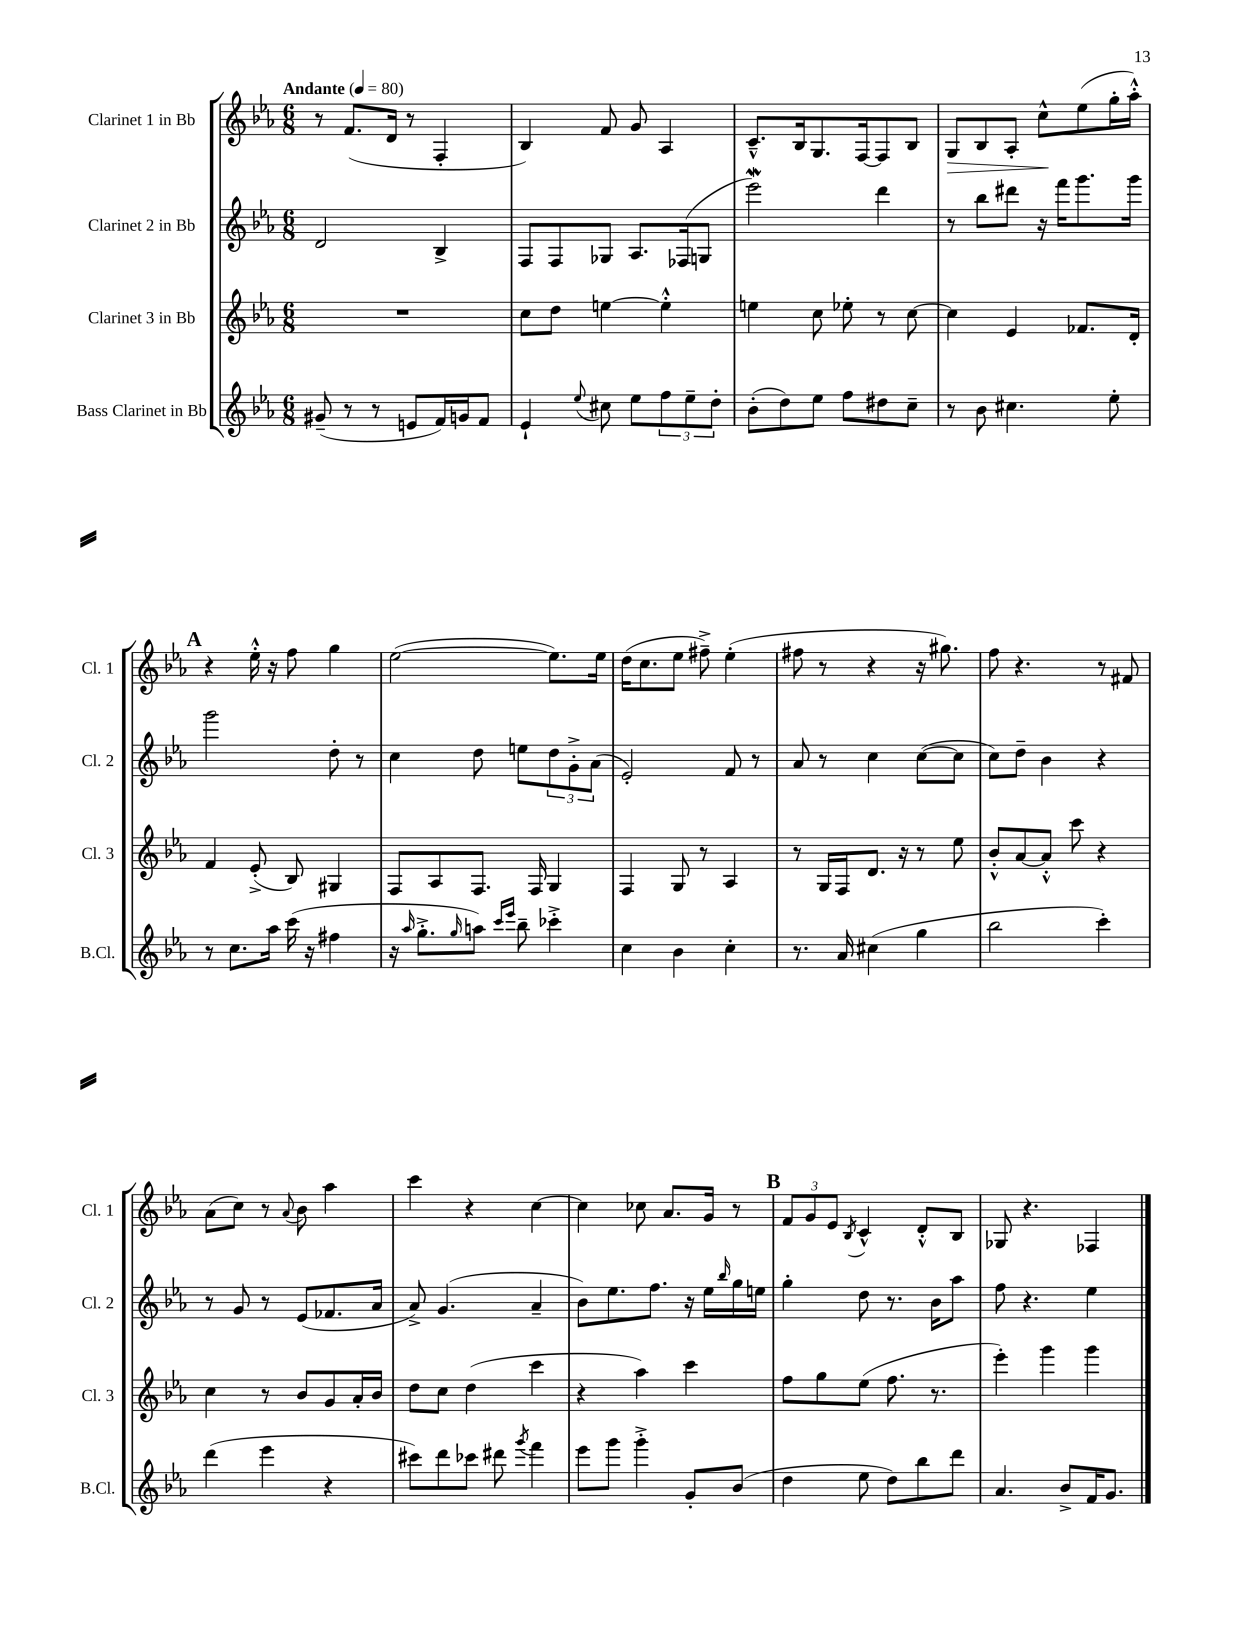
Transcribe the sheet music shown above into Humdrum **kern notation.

**kern	**kern	**kern	**kern
*staff4	*staff3	*staff2	*staff1
*clefG2	*clefG2	*clefG2	*clefG2
*k[b-e-a-]	*k[b-e-a-]	*k[b-e-a-]	*k[b-e-a-]
*M6/8	*M6/8	*M6/8	*M6/8
*MM80	*MM80	*MM80	*MM80
(8g#~	2.r	2d	8r
8r	.	.	(8.f
8r	.	.	.
.	.	.	16d
8e	.	.	8r
16f)	.	4B-^	4F'
16g	.	.	.
8f	.	.	.
=	=	=	=
4e-`	8cc	8F	4B-)
.	8dd	8F	.
8qqee-	.	.	.
8cc#	[4ee	8G-	8f
8ee-	.	8.A-	8g
12ff	4ee'^^]	.	4A-
.	.	(16F-	.
12ee-~	.	.	.
.	.	8G	.
12dd'	.	.	.
=	=	=	=
(8b-'	4ee	2eee-)	8.c~^^
8dd)	.	.	.
.	.	.	16B-
8ee-	8cc	.	8.G
8ff	8ee-'	.	.
.	.	.	[16F
8dd#	8r	4ddd	8F]
8cc~	[8cc	.	8B-
=	=	=	=
8r	4cc]	8r	8G
8b-	.	8bb-	8B-
4.cc#	4e-	8ddd#	8A-'
.	.	16r	8cc^^
.	.	16fff	.
.	8.f-	8.ggg	(8ee-
8ee-'	.	.	16gg'
.	16d'	16ggg	16aa-'^^)
=	=	=	=
8r	4f	2ggg	4r
8.cc	.	.	.
.	(8e-'^	.	16ee-'^^
16aa-	.	.	16r
(16ccc	8B-)	.	8ff
16r	.	.	.
4ff#	4G#	8dd'	4gg
.	.	8r	.
=	=	=	=
16r	8F	4cc	([2ee-
16qqaa-	.	.	.
8.gg'^	.	.	.
.	8A-	.	.
16qqgg	.	.	.
8aa)	8.F	8dd	.
16qqccc	.	.	.
16qqeee-	.	.	.
8bb-~	.	8ee	.
.	16F	.	.
4ccc-'^	4G	12dd	8.ee-])
.	.	12g'^	.
.	.	(12a-	.
.	.	.	16ee-
=	=	=	=
4cc	4F	2e-')	(16dd
.	.	.	8.cc
4b-	8G	.	8ee-
.	8r	.	8ff#~^)
4cc'	4A-	8f	(4ee-'
.	.	8r	.
=	=	=	=
8.r	8r	8a-	8ff#
.	16G	8r	8r
16a-	16F	.	.
(4cc#	8.d	4cc	4r
.	16r	.	.
4gg	8r	([8cc	16r
.	.	.	8.gg#)
.	8ee-	8cc]	.
=	=	=	=
2bb-	8b-'^^	8cc)	8ff
.	[8a-	8dd~	4.r
.	8a-'^^]	4b-	.
.	8ccc	.	.
4ccc')	4r	4r	8r
.	.	.	8f#
=	=	=	=
(4ddd	4cc	8r	(8a-
.	.	8g	8cc)
4eee-	8r	8r	8r
.	.	.	8qqa-
.	8b-	(8e-	8b-
4r	8g	8.f-	4aa-
.	16a-'	.	.
.	16b-	16a-	.
=	=	=	=
8ccc#)	8dd	8a-^)	4ccc
8ddd	8cc	(4.g	.
8ccc-	(4dd	.	4r
8ddd#	.	.	.
8qggg	.	.	.
4fff	4ccc	4a-~	[4cc
=	=	=	=
8eee-	4r	8b-)	4cc]
8ggg	.	8.ee-	.
4ggg'^	4aa-)	.	8cc-
.	.	8.ff	.
.	.	.	8.a-
8g'	4ccc	16r	.
.	.	16ee-	16g
.	.	16qqbb-	.
(8b-	.	16gg	8r
.	.	16ee	.
=	=	=	=
4dd	8ff	4gg'	12f
.	.	.	12g
.	8gg	.	.
.	.	.	12e-
.	.	.	8qB-
8ee-	(8ee-	8dd	4c^^
8dd)	8.ff	8.r	.
8bb-	.	.	8d'^^
.	8.r	16b-	.
8ddd	.	8aa-	8B-
=	=	=	=
4.a-	4eee-')	8ff	8G-
.	.	4.r	4.r
.	4ggg	.	.
8b-^	.	.	.
16f	4ggg	4ee-	4F-
8.g	.	.	.
==	==	==	==
*-	*-	*-	*-
